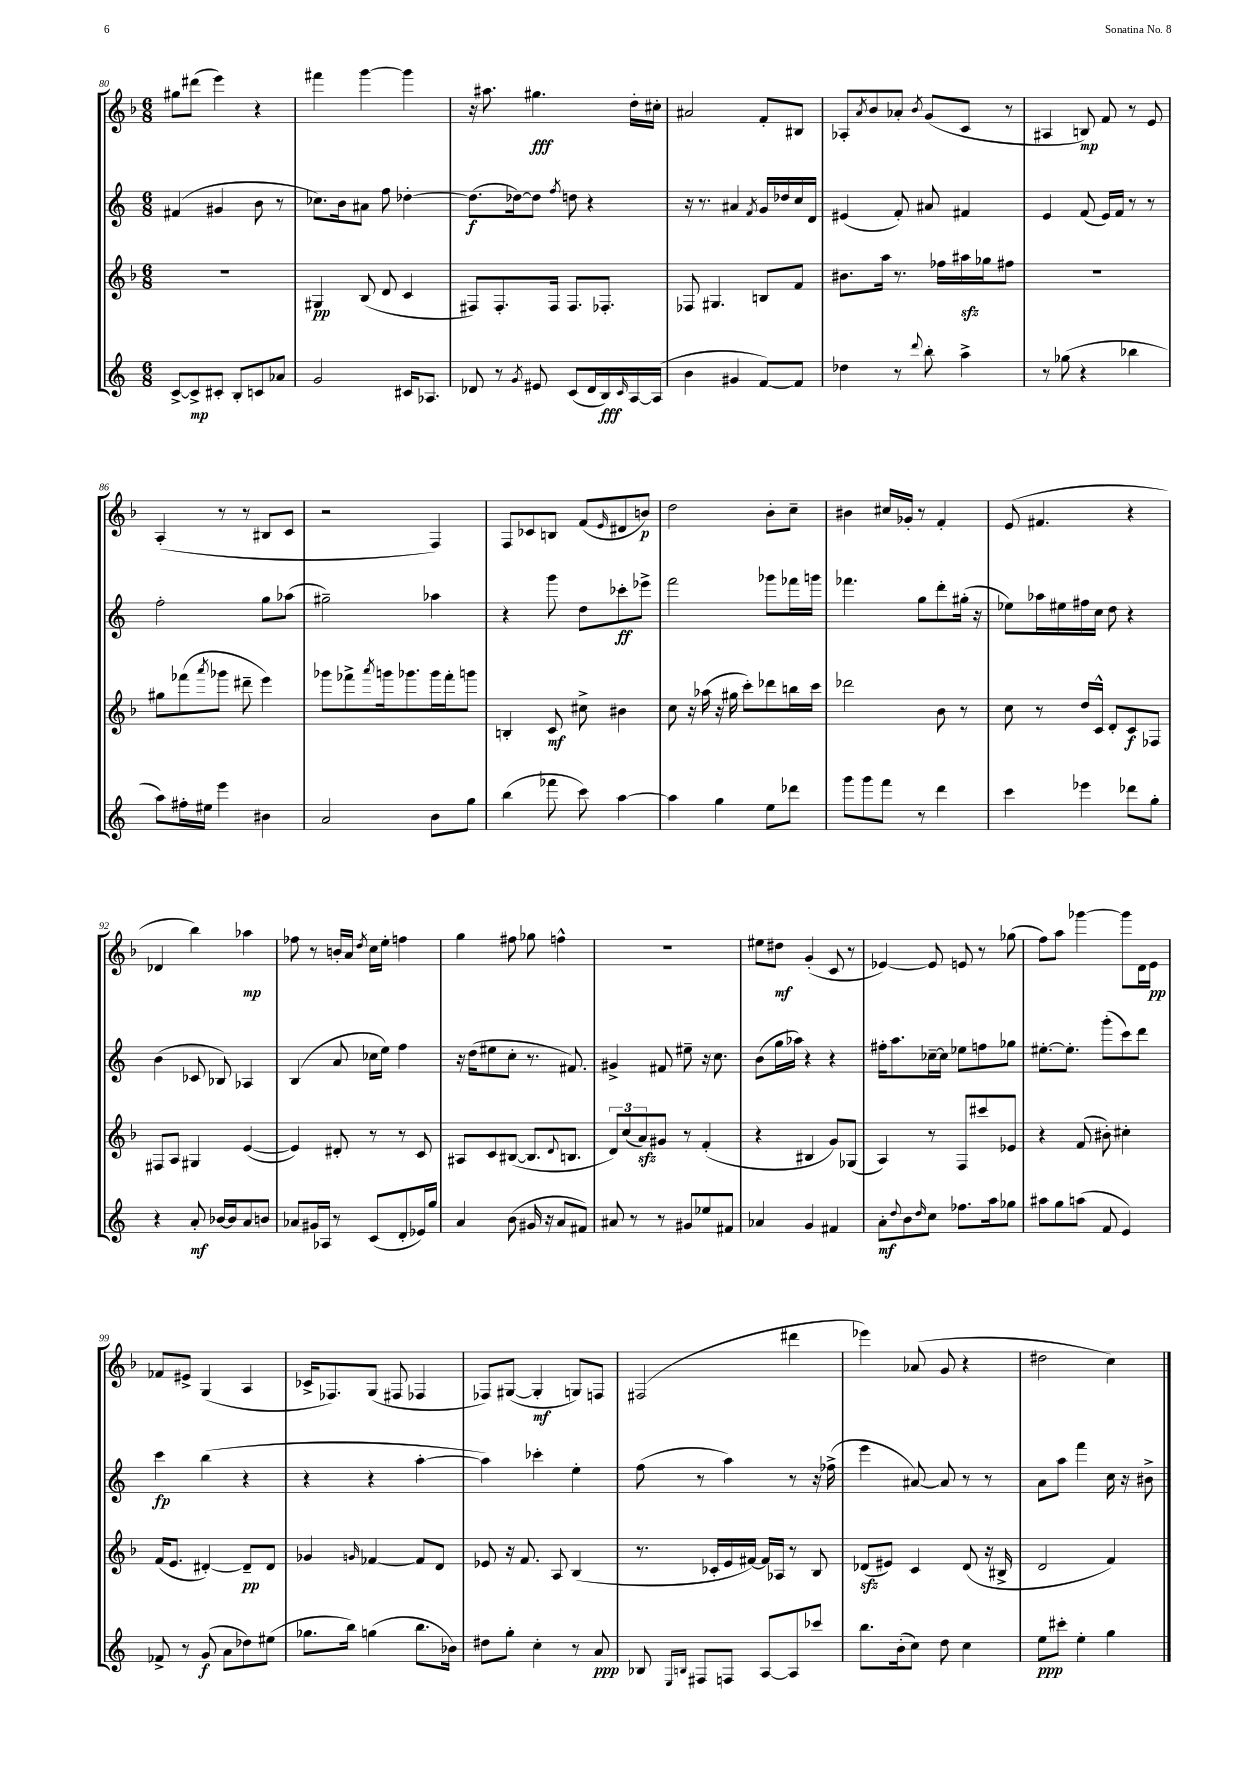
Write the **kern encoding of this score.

**kern	**kern	**kern	**kern
*staff4	*staff3	*staff2	*staff1
*clefG2	*clefG2	*clefG2	*clefG2
*k[]	*k[b-]	*k[]	*k[b-]
*M6/8	*M6/8	*M6/8	*M6/8
[8c^	2.r	(4f#	8gg#
8c^]	.	.	(8ddd#
8c#'	.	4g#	4eee)
8B'	.	.	.
8c	.	8b	4r
8a-	.	8r	.
=	=	=	=
2g	4G#	8.cc-)	4fff#
.	.	16b	.
.	(8B-	8a#	[4ggg
.	8d	8ff	.
16c#	4c	[4dd-'	4ggg]
8.A-	.	.	.
=	=	=	=
8d-	8F#)	(8.dd-]	16r
.	.	.	8.aa#
8r	8.F#'	.	.
.	.	[16dd-)	.
8qg	.	.	.
8e#	.	8dd-]	4.gg#
.	16F#	.	.
.	.	8qff	.
(8c	8.F#	8dd	.
16d-	.	4r	.
16B)	8.F-'	.	.
16qqc	.	.	.
[16A	.	.	16dd'
(16A]	.	.	16cc#'
=	=	=	=
4b	8F-	16r	2a#
.	.	8.r	.
.	4.G#	.	.
4g#	.	4a#	.
.	.	8qf	.
[8f)	8B	16g	8f'
.	.	16dd-	.
8f]	8f	16cc	8B#
.	.	16d	.
=	=	=	=
4dd-	8.b#	(4e#	8A-'
.	.	.	8qa
.	.	.	8b-
.	16aa	.	.
8r	8.r	8f')	8a-'
8qqddd	.	.	8qb-
8bb'	.	8a#	(8g
.	16ff-	.	.
4aa^	16aa#	4f#	8c
.	16gg-	.	.
.	8ff#	.	8r
=	=	=	=
8r	2.r	4e	4A#
(8gg-	.	.	.
4r	.	(8f	8B)
.	.	16e)	8f
.	.	16f	.
4bb-	.	8r	8r
.	.	8r	8e
=	=	=	=
8aa)	8gg#	2ff'	(4A'
16ff#'	(8fff-	.	.
16ee#	.	.	.
.	8qaaa	.	.
4eee	8ggg-	.	8r
.	8ddd#~	.	8r
4b#	4eee)	8gg	8B#
.	.	(8aa-	8c
=	=	=	=
2a	8ggg-	2gg#~)	2r
.	8fff-^	.	.
.	8qaaa	.	.
.	16ggg	.	.
.	8.ggg-	.	.
8b	16ggg-	4aa-	4F)
.	16fff-'	.	.
8gg	8ggg	.	.
=	=	=	=
(4bb	4B'	4r	8F
.	.	.	8c-
8fff-	8c	8ggg	8B
8ccc)	8cc#^	8dd	(8f
.	.	.	16qqe
[4aa	4b#	8ccc-'	8d#
.	.	8eee-^	8b)
=	=	=	=
4aa]	8cc	2fff	2dd
.	16r	.	.
.	(16aa-	.	.
4gg	16r	.	.
.	16gg#	.	.
.	8ccc')	.	.
8ee	8ddd-	8ggg-	8b-'
8ddd-	16bb	16fff-	8cc~
.	16ccc	16ggg	.
=	=	=	=
8ggg	2ddd-	4.fff-	4b#
8ggg	.	.	.
8fff	.	.	16cc#
.	.	.	16g-'
8r	.	8gg	8r
4ddd	8b-	8ddd'	4f'
.	8r	(16gg#'	.
.	.	16r	.
=	=	=	=
4ccc	8cc	8ee-)	(8e
.	8r	16aa-	4.f#
.	.	16ee#	.
4eee-	16dd	16ff#	.
.	16c^^	16cc	.
.	8d'	8dd	.
8ddd-	8c	4r	4r
8gg'	8F-	.	.
=	=	=	=
4r	8F#	(4b	4d-
.	8A	.	.
8a'	4G#	8c-	4bb-)
[16b-	.	8B-)	.
16b-]	.	.	.
8a	([4e	4A-	4aa-
8b	.	.	.
=	=	=	=
8a-	4e])	(4B	8ff-
16g#	.	.	8r
16A-	.	.	.
8r	8d#'	8a	16b'
.	.	.	16a
.	.	.	8qdd
(8c	8r	16cc-	16cc
.	.	16ee)	16ee'
8d'	8r	4ff	4ff
16e-)	8c	.	.
16gg	.	.	.
=	=	=	=
4a	8A#	16r	4gg
.	.	(16dd	.
.	8c	8ee#	.
(8b	([8B#	8cc'	8ff#
16g#	8.B#]	8.r	8gg-
16r	.	.	.
8a	.	.	4ff^^
.	8qqd	.	.
.	8.B	8.f#)	.
8f#)	.	.	.
=	=	=	=
8a#	12d)	4g#^	2.r
.	(12cc	.	.
8r	.	.	.
.	12a)	.	.
8r	8g#	8f#	.
8g#	8r	8ee#~	.
8ee-	(4f'	16r	.
.	.	8.cc	.
8f#	.	.	.
=	=	=	=
4a-	4r	(8b	8ee#
.	.	16gg	8dd#
.	.	16aa-)	.
4g	4B#	4r	(4g'
4f#	8g)	4r	8c
.	(8G-	.	8r
=	=	=	=
8a'	4A)	16ff#'	[4e-)
.	.	8.aa	.
8qqdd	.	.	.
8b	.	.	.
16qqdd	.	.	.
8cc	8r	[16cc-~	8e-]
.	.	16cc-]	.
8.ff-	8F	8ee-	8e
.	8ccc#	8ff	8r
16aa	.	.	.
8gg-	8e-	8gg-	(8gg-
=	=	=	=
8aa#	4r	[8.ee#'	8ff)
8gg	.	.	8aa
.	.	8.ee#']	.
(8aa	(8f	.	[4ggg-
8f	8b#')	(8ggg'	.
4e)	4cc#'	8ccc)	8ggg-]
.	.	8ddd	16d
.	.	.	16e
=	=	=	=
8f-^	(16f	4ccc	8f-
.	8.e	.	.
8r	.	.	8e#^
(8g	[4d#')	(4bb	(4G
8a	.	.	.
8dd-)	8d#~]	4r	4A
(8ee#	8d#	.	.
=	=	=	=
8.gg-	4g-	4r	16c-^
.	.	.	8.F-)
16bb)	.	.	.
.	16qqg	.	.
(4gg	[4f-	4r	(8G
.	.	.	8F#
8.bb	8f-]	[4aa'	4F-
.	8d	.	.
16b-)	.	.	.
=	=	=	=
8dd#	8e-	4aa])	8F-)
8gg'	16r	.	([8G#
.	8.f	.	.
4cc'	.	4ccc-'	4G#']
.	8A	.	.
8r	(4B-	4ee'	8G)
8a	.	.	8F
=	=	=	=
8B-	8.r	(8ff	(2F#
16qqE	.	.	.
16qqB	.	.	.
8F#	.	8r	.
.	16c-'	.	.
8F	16e	4aa)	.
.	[16f#)	.	.
[8A	16f#]	.	.
.	16A-	.	.
8A]	8r	8r	4ddd#
8ccc-	8B-	16r	.
.	.	(16ff-^	.
=	=	=	=
8.bb	(8d-	4eee	4eee-)
.	8e#)	.	.
(16b'	.	.	.
8cc)	4c	[8a#)	(8a-
8dd	.	8a#]	8g
4cc	(8d-	8r	4r
.	16r	8r	.
.	16B#^	.	.
=	=	=	=
8ee	2d	8a	2dd#
8ccc#'	.	8aa	.
4ee'	.	4fff	.
4gg	4f)	16cc	4cc)
.	.	16r	.
.	.	8b#^	.
==	==	==	==
*-	*-	*-	*-
